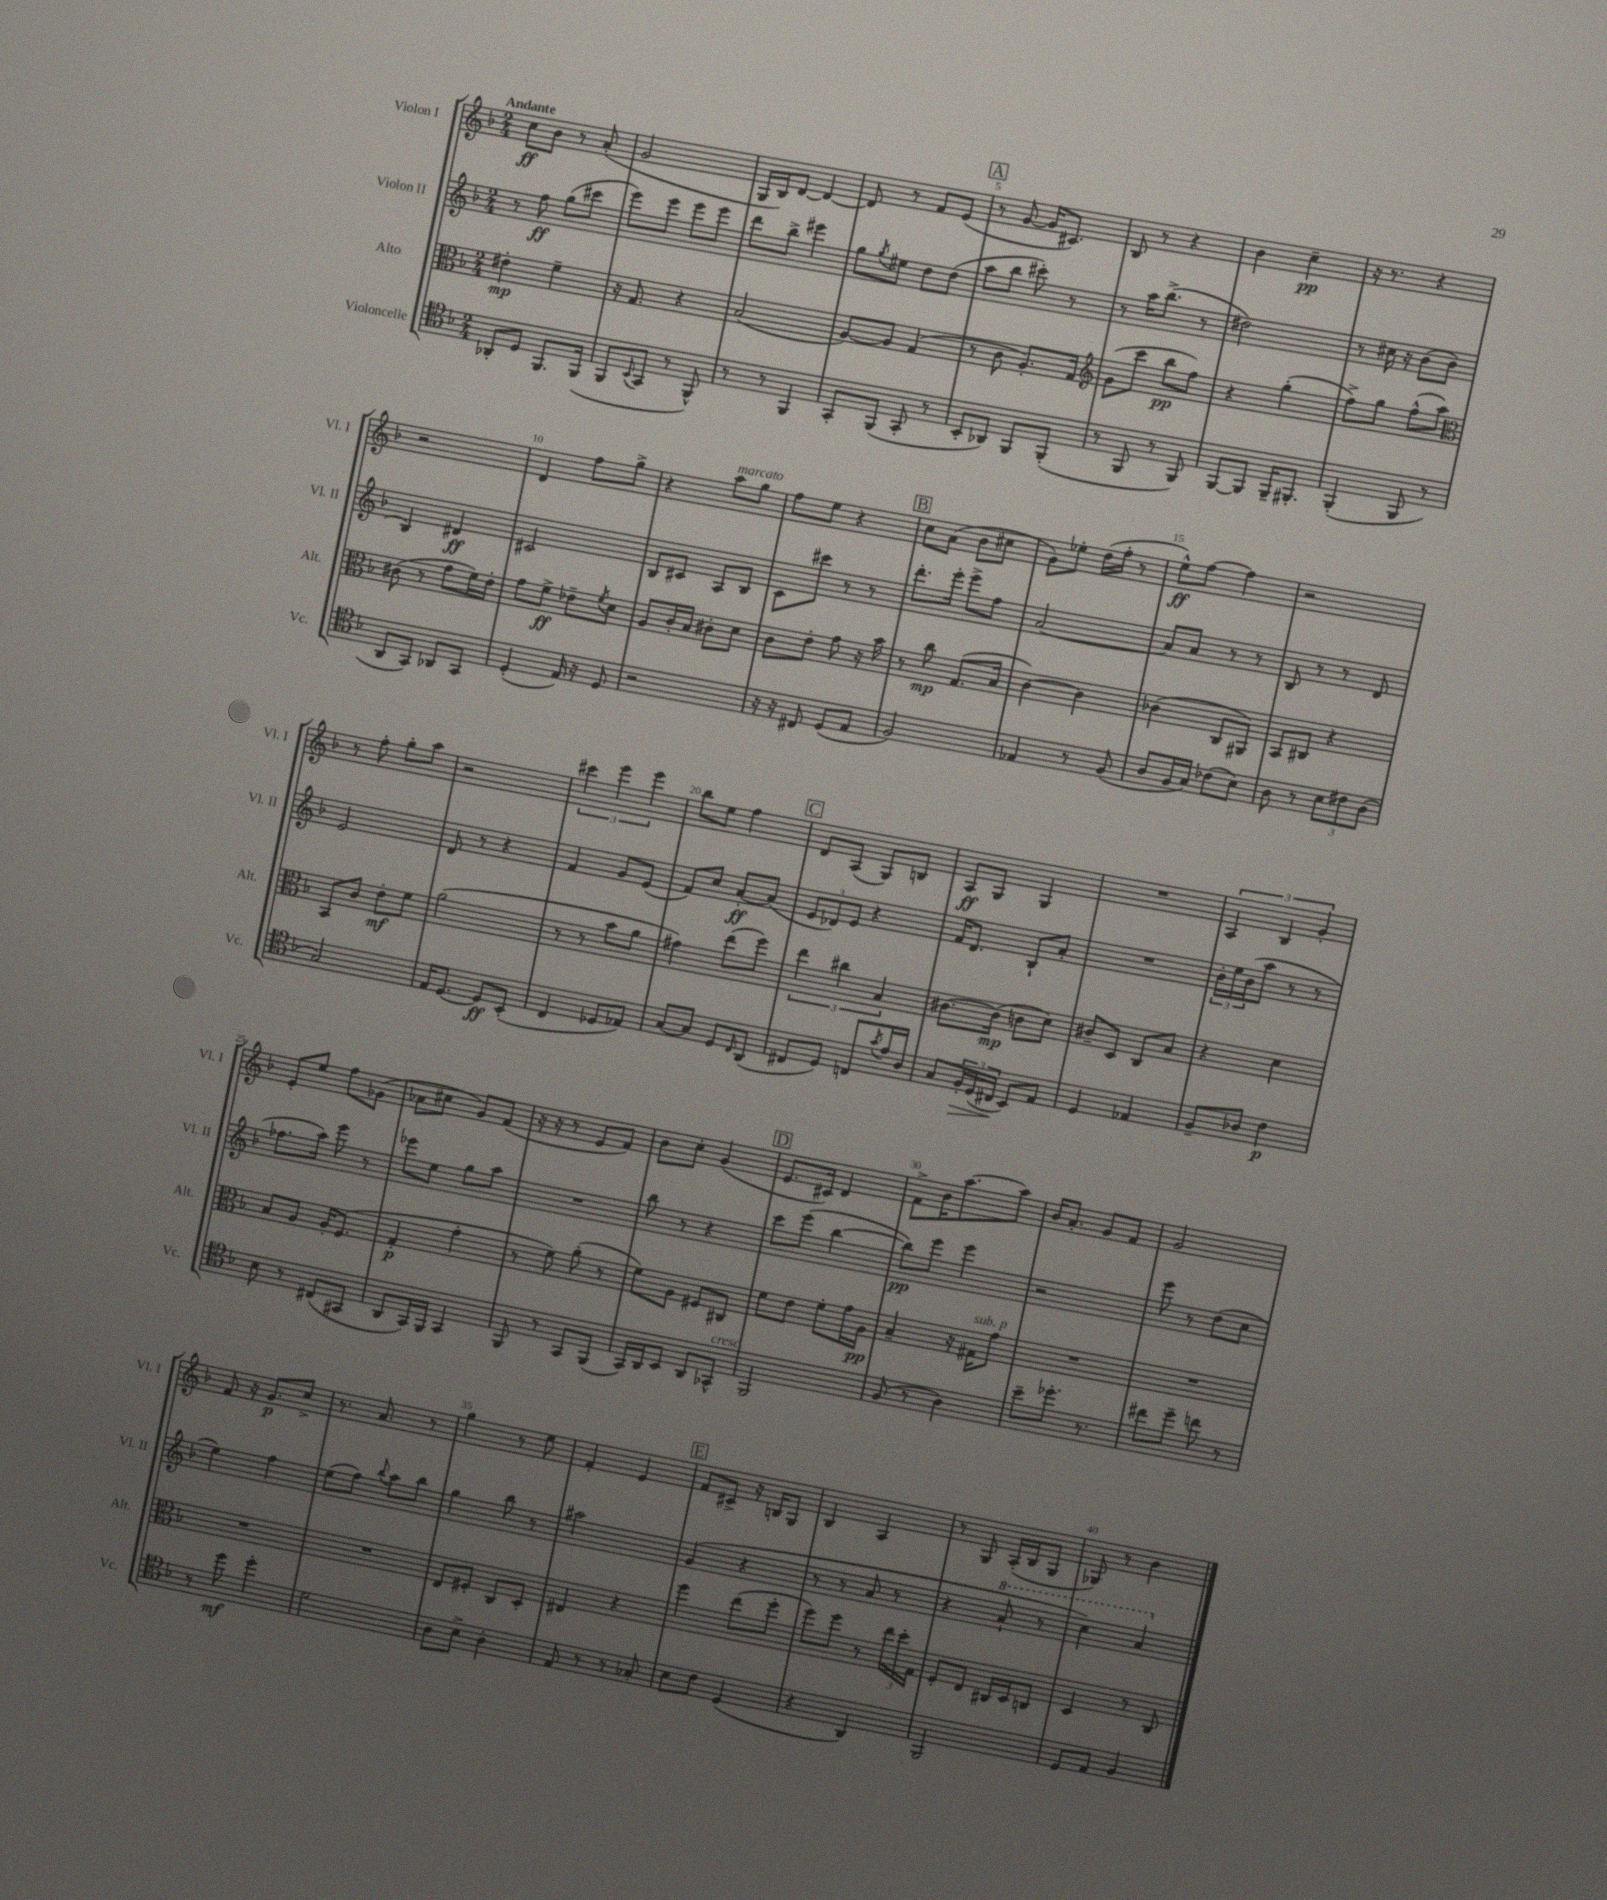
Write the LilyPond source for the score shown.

<<
\new StaffGroup <<
\new Staff = "s0" \with { instrumentName = "Violon I" shortInstrumentName = "Vl. I" } {
    \clef treble \key f \major \numericTimeSignature \time 2/4 \tempo "Andante"
    c''8\ff bes'8 r8 a'8-.( |
    g'2 |
    g16 bes16) d'8~ d'4~ |
    d'8 r8 f'8 e'8( |
    \mark \markup { \box "A" } r8 g'8~ g'16 cis'8.) |
    bes8 r8 r4 |
    bes'4 c''4--\pp |
    r16 r8. r4 |
    r2 |
    d'4 f''8 g''8-> |
    r4 a''8^\markup { \italic "marcato" } g''8 |
    f''8 e''8 r4 |
    \mark \markup { \box "B" } c''8 a'8( bes'8 cis''8 |
    g'8) ees''8-. d''16( f''16-. r8 |
    e''8-^\ff) f''8~ f''4 |
    r2 |
    r8 f''8-. g''8-. a''8 |
    r2 |
    \tuplet 3/2 { cis'''4 e'''4 e'''4 } |
    bes''8 e''8 f''4 |
    \mark \markup { \box "C" } d'8 a8( g8) b8 |
    a8\ff g8 g4 |
    R2 |
    \tuplet 3/2 { a4 bes4 g'4-. } |
    e'8-. e''8 f''8 ges'8( |
    aes'8 cis''8 g'8) f'8( |
    r16 r16 r8 e'8 f'8) |
    bes'8 c''8-. g'4( |
    \mark \markup { \box "D" } e'8. cis'16) d'4 |
    f'8-> bes'16 a''8.~ a''8 |
    bes'16 a'8.-. g'8 f'8 |
    g'2 |
    f'8 r16 g'8.\p c''8-> |
    r8. a'8. r8 |
    g''4 r8 e''8 |
    f'4-. e'4 |
    \mark \markup { \box "E" } f'8 cis'8-> r16 b16 g8 |
    bes4 a4 |
    r8 g8 a16-.( bes16 g8 |
    ges8) r8 bes'4 \bar "|." |
}
\new Staff = "s1" \with { instrumentName = "Violon II" shortInstrumentName = "Vl. II" } {
    \clef treble \key f \major \numericTimeSignature \time 2/4
    r8 f''8\ff g''8( cis'''8 |
    e'''8) e'''8 e'''8 e'''8 |
    d'''8 bes''8-> eis'''4 |
    g''8 \acciaccatura { g''8 } eis''8 d''8 d''8( |
    \mark \markup { \box "A" } a''8 bes''8 cis'''8-.) r8 |
    r8 a''16 bes''8.->( r8 |
    dis''2) |
    r8 cis''16 r16 bes'8( bes'8 |
    bes4) dis'4\ff |
    cis'2 |
    bes8 cis'8 a8 bes8 |
    c'8 cis'''8 r8 r8 |
    \mark \markup { \box "B" } d'''8.-. e'''16-. e'''8-> f''8 |
    a'2~ |
    a'8 a'8 r8 r8 |
    bes8 r8 r8 d'8 |
    e'2 |
    d'8 r8 r4 |
    f'4 g'8 e'8( |
    f'8) c''8 a'8~-.\ff a'8( |
    \mark \markup { \box "C" } \tuplet 3/2 { e'8 des'8) e'8 } r4 |
    f'16 d'8. bes8-! a'8-. |
    R2 |
    \tuplet 3/2 { bes'16-. e''16 bes'16( } a''8 r8 r8 |
    fes''8. a''16) e'''8 r8 |
    ees'''8 e''8 g''8 a''8 |
    R2 |
    bes''8 r8 r4 |
    \mark \markup { \box "D" } c'''8 e'''8( bes''4~ |
    bes''8\pp) e'''8 e'''4 |
    r2 |
    e'''8 r8 d''8( c''8 |
    e''4) f''4 |
    e''8( f''8) \appoggiatura { bes''8 } a''8 bes''8 |
    g''4 bes''8 r8 |
    ais''2 |
    \mark \markup { \box "E" } g'4( r4 |
    r8 r8 a'8 r8 |
    r4 \ottava #1 a''8-! r8 |
    c'''4) a''4 \ottava #0 \bar "|." |
}
\new Staff = "s2" \with { instrumentName = "Alto" shortInstrumentName = "Alt." } {
    \clef alto \key f \major \numericTimeSignature \time 2/4
    eis'4-.\mp f'4-- |
    r16 g8. r4 |
    bes2( |
    a8~) a8 g4( |
    \mark \markup { \box "A" } r8 c'8 a8.-.) g16 |
    \clef treble g'8( c'''8 bes''8\pp f''8) |
    r4 g''4-.( |
    f''8->) g''8 f''8-^( a''8) |
    \clef alto cis'8( r8 g'8 f'16) e'16-. |
    g'8 f'8->\ff ees'8-- \acciaccatura { f'8 } d'8 |
    a8 c'16-. bes16 cis'8-. d'8 |
    c'8 e'8-. g'8 r16 bes'16 |
    \mark \markup { \box "B" } r8 c''8\mp g8.( bes16 |
    c'4~) c'4 |
    ces'4( c8 ais,8) |
    bes,8 cis8 r4 |
    bes,8 c'8 e'8-.\mf f'8 |
    a'2( |
    r8 r8 bes'8 a'8 |
    gis'4) e''8( f''8) |
    \mark \markup { \box "C" } \tuplet 3/2 { e''4 cis''4 bes4 } |
    cis'8.~ cis'16\mp( c'8 d'8) |
    cis'8-- d8 c8 bes8 |
    r4 d'4 |
    bes8 a8 a16-. f8.( |
    g4-.\p g'4-. |
    r8 f'8) a'8-.( r8 |
    f'8) a8 fis8 cis8 |
    \mark \markup { \box "D" } f'8 e'8 f'8-. g'16 a16\pp |
    bes4-- r16 gis16^\markup { \italic "sub. p" } g'8 |
    R2 |
    R2 |
    R2 |
    R2 |
    e8 fis8-. c8 d8-. |
    eis4 r4 |
    \mark \markup { \box "E" } f''4 e''8( f''8-. |
    f''8) f''8 r8 \tuplet 3/2 { e''16 d''16-. g16 } |
    f8-. e8 cis16 d16 c8 |
    d4 r8 c8 \bar "|." |
}
\new Staff = "s3" \with { instrumentName = "Violoncelle" shortInstrumentName = "Vc." } {
    \clef tenor \key f \major \numericTimeSignature \time 2/4
    aes,8-. d8 f,8. f,16( |
    f,8 \appoggiatura { bes,8 } g,8 r8 f,8-^) |
    r8 r8 f,4 |
    g,8-. f,8( g,8-. r8 |
    \mark \markup { \box "A" } bes,8-. aes,8) f,8 f,8-.( |
    r8 f,8 r8 f,8) |
    f,8~ f,8 f,16-- fis,8.-. |
    f,4-.( f,8 r8 |
    a,8 g,8) aes,8 g,8 |
    d4-.( e16) r16 d8 |
    r2 |
    r16 r16 cis8 d8( e8 |
    \mark \markup { \box "B" } f2) |
    ees4 r8 f8( |
    a8 f16 g16) ces'8( bes8) |
    a8 r8 \tuplet 3/2 { bes8 cis'8 a8( } |
    g2) |
    e16 d8.~ d8\ff bes,8-.( |
    c4 des8 ees8) |
    g8~ g8 d8 \grace { c16 } a,8( |
    \mark \markup { \box "C" } cis8 d8) c8 \acciaccatura { g'8 } e'16 a16 |
    g8 \tuplet 3/2 { f16-.\> d16( cis16\! } bes,8) e8 |
    d4 ees4 |
    f8-- aes8 c'4\p |
    bes8 r8 cis8( gis,8 |
    a,8 g,16) f,16 g,4 |
    f,8 r8 g,8 f,8( |
    g,16) a,16 bes,8 a,8 ges,8-^^\markup { \italic "cresc." } |
    \mark \markup { \box "D" } f,2 |
    f8( r8 a4) |
    bes'8-- des''8.-. r8. |
    cis''8 d''8-- c''8 r8 |
    r8 d''8\mf d''4-. |
    d'2 |
    a8 bes8-> a4-. |
    e8 r8 r8 ges8-. |
    \mark \markup { \box "E" } bes8 c'8 d4( |
    r4 a,4) |
    f,2 |
    d8 e8 f4 \bar "|." |
}
>>
>>
\layout { \context { \Score \override BarNumber.break-visibility = ##(#f #t #t) barNumberVisibility = #(every-nth-bar-number-visible 5) } }
